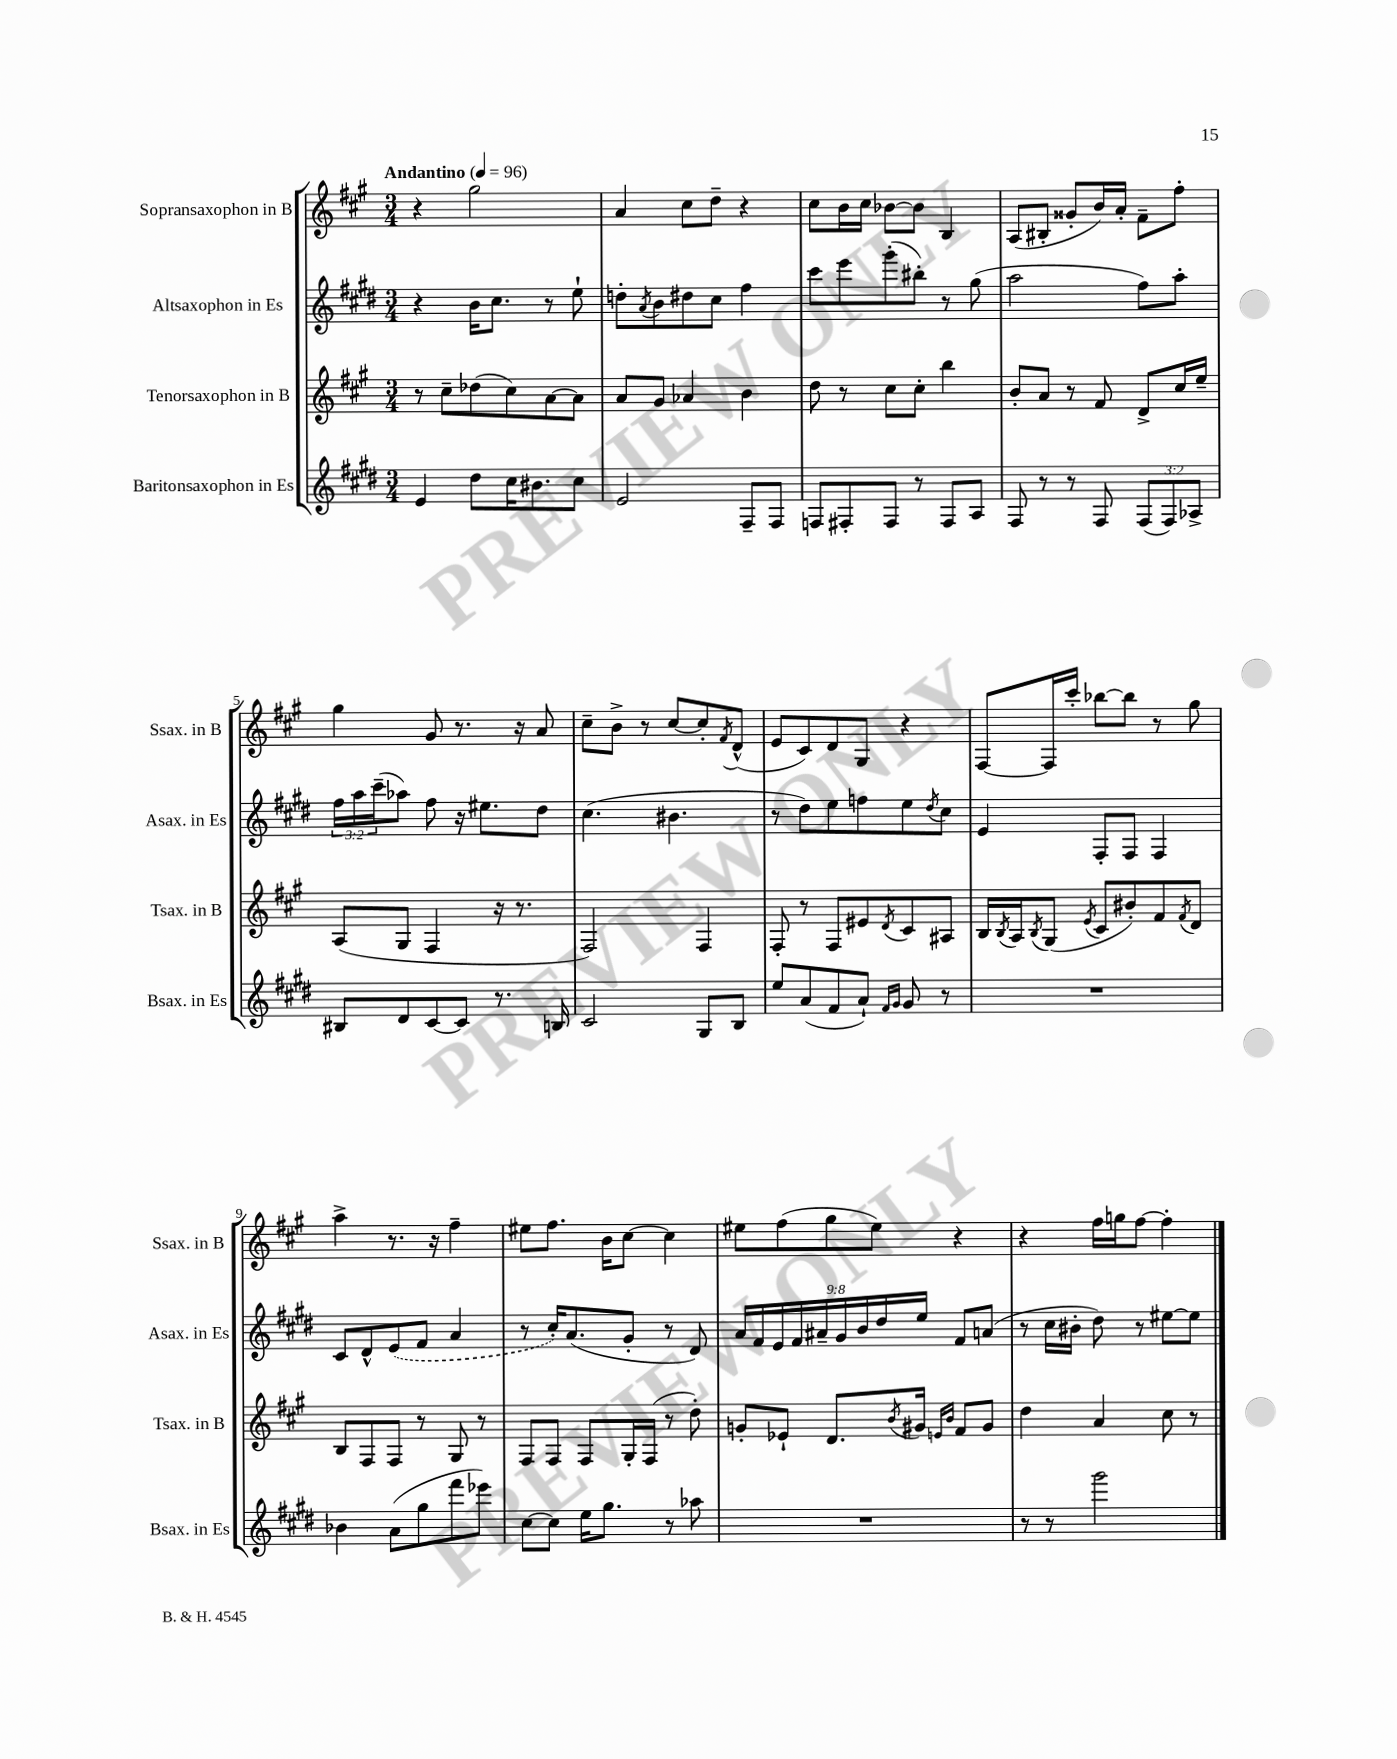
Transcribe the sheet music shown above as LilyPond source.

<<
\new StaffGroup <<
\new Staff = "s0" \with { instrumentName = "Sopransaxophon in B" shortInstrumentName = "Ssax. in B" } {
    \clef treble \key a \major \numericTimeSignature \time 3/4 \tempo "Andantino" 4 = 96
    r4 gis''2 |
    a'4 cis''8 d''8-- r4 |
    cis''8 b'16 cis''16 bes'8~ bes'8 b4 |
    a8( bis8-. gisis'8-. b'16) a'16-. fis'8-- fis''8-. |
    gis''4 gis'8 r8. r16 a'8 |
    cis''8-- b'8-> r8 cis''8~ cis''8-. \acciaccatura { fis'8 } d'8-^( |
    e'8 cis'8) d'8 gis8 r4 |
    fis8~ fis16 cis'''16-. bes''8~ bes''8 r8 gis''8 |
    a''4-> r8. r16 fis''4-- |
    eis''8 fis''8. b'16 cis''8~ cis''4 |
    eis''8 fis''8( gis''8 eis''8) r4 |
    r4 fis''16 g''16 fis''8~ fis''4-. \bar "|." |
}
\new Staff = "s1" \with { instrumentName = "Altsaxophon in Es" shortInstrumentName = "Asax. in Es" } {
    \clef treble \key e \major \numericTimeSignature \time 3/4 \override Staff.TupletNumber.text = #tuplet-number::calc-fraction-text
    r4 b'16 cis''8. r8 e''8-! |
    d''8-. \acciaccatura { a'8 } b'8 dis''8 cis''8 fis''4 |
    cis'''8 e'''8 gis'''8-.( bis''8-.) r8 gis''8( |
    a''2 fis''8) a''8-. |
    \tuplet 3/2 { fis''16 a''16 cis'''16--( } aes''8) fis''8 r16 eis''8. dis''8 |
    cis''4.( bis'4. |
    r8 dis''8) e''8 f''8 e''8 \acciaccatura { dis''8 } cis''8 |
    e'4 fis8-. fis8 fis4 |
    cis'8 dis'8-^ \once \slurDashed e'8( fis'8 a'4 |
    r8 cis''16-.) a'8.( gis'8-. r8 dis'8) |
    \tuplet 9/8 { a'16 fis'16 e'16 fis'16 ais'16-- gis'16 b'16 dis''16 e''16 } fis'8 a'8( |
    r8 cis''16 bis'16-. dis''8) r8 eis''8~ eis''8 \bar "|." |
}
\new Staff = "s2" \with { instrumentName = "Tenorsaxophon in B" shortInstrumentName = "Tsax. in B" } {
    \clef treble \key a \major \numericTimeSignature \time 3/4
    r8 cis''8-- des''8( cis''8) a'8~ a'8 |
    a'8 gis'8 aes'4 b'4 |
    d''8 r8 cis''8 cis''8-. b''4 |
    b'8-. a'8 r8 fis'8 d'8-> cis''16 e''16-- |
    a8( gis8 fis4 r16 r8. |
    fis2) fis4 |
    fis8-. r8 fis8 eis'8 \acciaccatura { d'8 } cis'8 ais8 |
    b16 \acciaccatura { b8 } a16 \acciaccatura { b8 } gis8( \acciaccatura { e'8 } cis'8 bis'8-.) fis'8 \acciaccatura { fis'8 } d'8 |
    b8 fis8 fis8 r8 gis8 r8 |
    fis8 fis8 fis8 gis16-. fis16( r8 d''8-.) |
    g'8-. ees'8-! d'8. \acciaccatura { b'8 } gis'16 \grace { e'16 b'16 } fis'8 gis'8 |
    d''4 a'4 cis''8 r8 \bar "|." |
}
\new Staff = "s3" \with { instrumentName = "Baritonsaxophon in Es" shortInstrumentName = "Bsax. in Es" } {
    \clef treble \key e \major \numericTimeSignature \time 3/4 \override Staff.TupletNumber.text = #tuplet-number::calc-fraction-text
    e'4 dis''8 cis''16 bis'8. cis''8 |
    e'2 fis8-- fis8 |
    f8 fis8-. fis8 r8 fis8 a8 |
    fis8 r8 r8 fis8 \tuplet 3/2 { fis8( fis8) aes8-> } |
    bis8 dis'8 cis'8~ cis'8 r8. b16 |
    cis'2 gis8 b8 |
    e''8 a'8( fis'8 a'8-!) \grace { fis'16 gis'16 } gis'8 r8 |
    R2. |
    bes'4 a'8( gis''8 fis'''8 ees'''8) |
    cis''8~ cis''8 e''16 gis''8. r8 aes''8 |
    R2. |
    r8 r8 gis'''2 \bar "|." |
}
>>
>>
